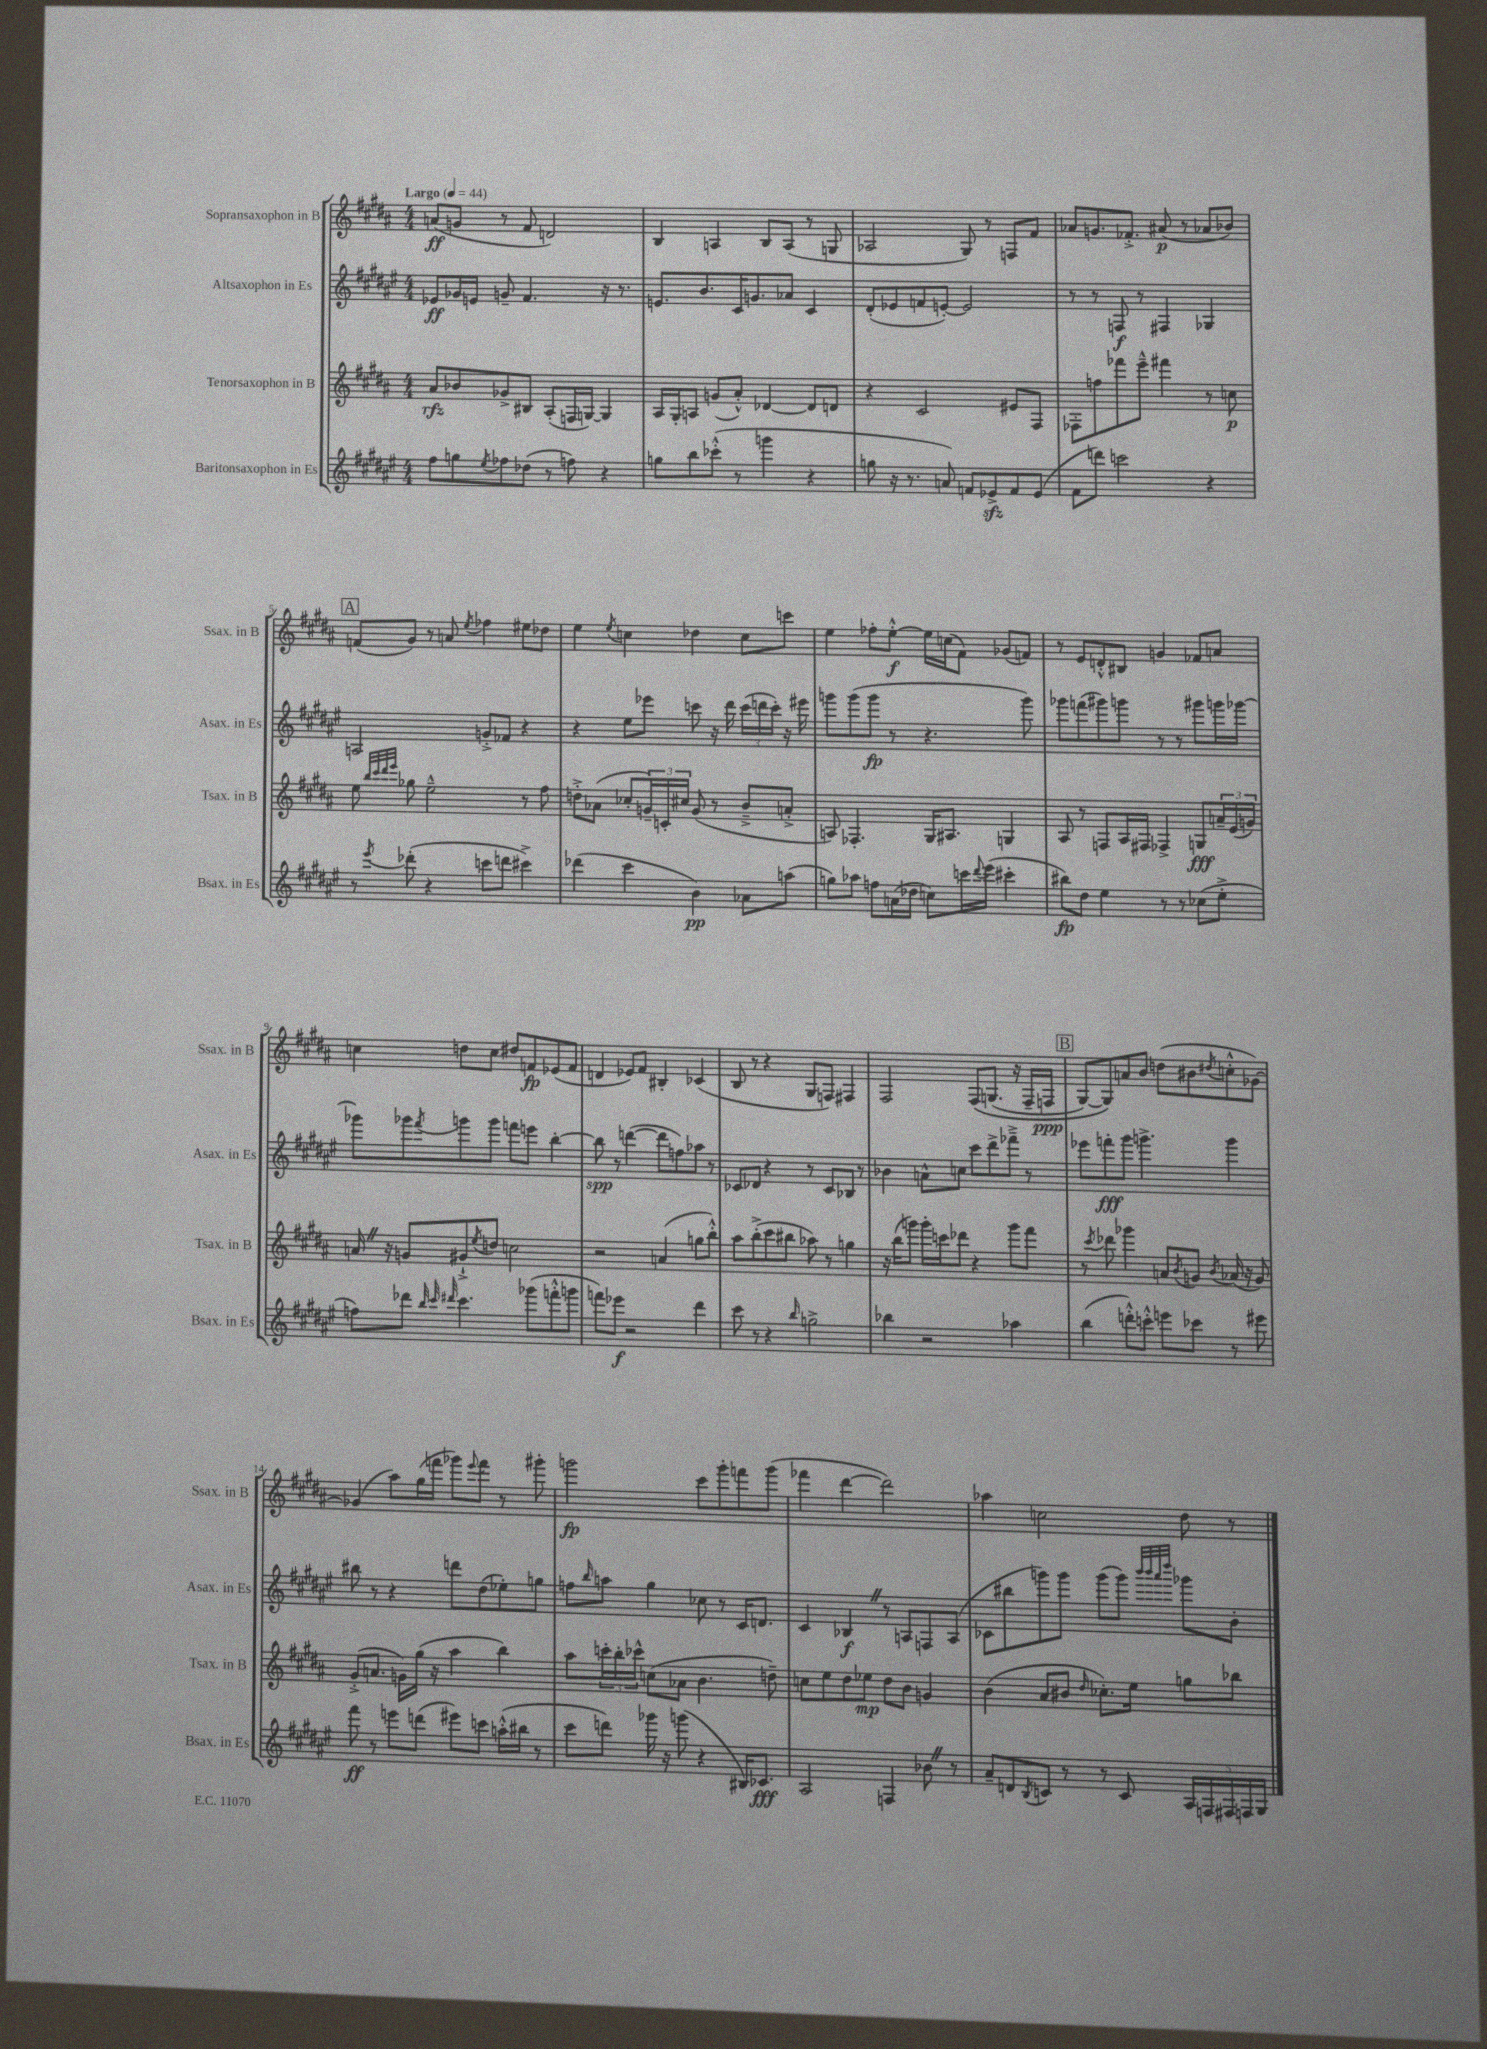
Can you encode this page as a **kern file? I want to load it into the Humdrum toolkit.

**kern	**dynam	**kern	**dynam	**kern	**dynam	**kern	**dynam
*part4	*part4	*part3	*part3	*part2	*part2	*part1	*part1
*staff4	*staff4	*staff3	*staff3	*staff2	*staff2	*staff1	*staff1
*I"Baritonsaxophon in Es	*	*I"Tenorsaxophon in B	*	*I"Altsaxophon in Es	*	*I"Sopransaxophon in B	*
*I'Bsax. in Es	*	*I'Tsax. in B	*	*I'Asax. in Es	*	*I'Ssax. in B	*
*clefG2	*	*clefG2	*	*clefG2	*	*clefG2	*
*k[f#c#g#d#a#e#]	*	*k[f#c#g#d#a#]	*	*k[f#c#g#d#a#e#]	*	*k[f#c#g#d#a#]	*
*M4/4	*	*M4/4	*	*M4/4	*	*M4/4	*
*MM44	*	*MM44	*	*MM44	*	*MM44	*
=1	=1	=1	=1	=1	=1	=1	=1
!	!	!	!	!	!	!LO:TX:a:B:t=Largo	!
8ff#\L	.	8a#/L	rfz	8e-X/L	ff	(8an/L	ff
8ggn\	.	8b-X/	.	16g-X/L	.	8gn/J	.
.	.	.	.	16en/JJ	.	.	.
8qee#/	.	.	.	.	.	.	.
8ff-X\	.	8g-X^/	.	8gn~/	.	8r	.
(8dd-X\J	.	8B#X/J	.	4.f#/	.	8f#/	.
8r	.	(8A#'/L	.	.	.	2dn/)	.
8ffn\)	.	16Fn/L	.	.	.	.	.
.	.	[16Gn/JJ)	.	.	.	.	.
4r	.	4G/]	.	16r	.	.	.
.	.	.	.	8.r	.	.	.
=2	=2	=2	=2	=2	=2	=2	=2
8ggn\L	.	16A#/LL	.	8.en/L	.	4B/	.
.	.	16G#'/J	.	.	.	.	.
8bb\	.	8An/J	.	.	.	.	.
.	.	.	.	8.b/	.	.	.
(8ccc-X'^^\J	.	(8gn/L	.	.	.	4An/	.
8r	.	8a#'^^/J)	.	16c#/K	.	.	.
.	.	.	.	8.gn/	.	.	.
4gggn\	.	[4d-X/	.	.	.	8B/L	.
.	.	.	.	8a-X/J	.	(8A/J	.
4r	.	8d-/L]	.	4c#/	.	8r	.
.	.	8dn/J	.	.	.	8Gn/	.
=3	=3	=3	=3	=3	=3	=3	=3
8ggn\	.	4r	.	(8d#'/L	.	2A-X/	.
16r	.	.	.	8e-X/	.	.	.
8.r	.	.	.	.	.	.	.
.	.	2c#/	.	8fn/	.	.	.
8an/)	.	.	.	[8en'/J)	.	.	.
8fn/L	.	.	.	2e/]	.	8G#/)	.
8e-Xzz^/	.	.	.	.	.	8r	.
8f/	.	8e#X/L	.	.	.	8Fn/L	.
(8e-/J	.	8F#/J	.	.	.	8f#/J	.
=4	=4	=4	=4	=4	=4	=4	=4
8f#\L	.	8F-X'\L	.	8r	.	8a-X/L	.
8dddn\J)	.	8ffn\	.	8r	.	8.gn/	.
2cccn\	.	8fff-X\	.	8Fn/	f	.	.
.	.	.	.	.	.	8.f-X'^/J	.
.	.	8eee~^^\J	.	8r	.	.	.
.	.	4fff#X\	.	4F#X/	.	(8a#X/	p
.	.	.	.	.	.	8r	.
4r	.	8r	.	4G-X/	.	8a-X/L	.
.	.	8ccn\	p	.	.	8b-X/J)	.
!!LO:LB:g=z
!!LO:REH:place=s1:t=A
=5	=5	=5	=5	=5	=5	=5	=5
8r	.	8ee\	.	2An/	.	(8fn/L	.
.	.	32qqbb/LLL	.	.	.	.	.
.	.	32qqccc#/	.	.	.	.	.
.	.	32qqddd#/	.	.	.	.	.
8qeee#/	.	32qqeee/JJJ	.	.	.	.	.
(8ddd-X'\	.	8gg-X\	.	.	.	8g#/J)	.
4r	.	2ee~^^\	.	.	.	8r	.
.	.	.	.	.	.	8an/	.
.	.	.	.	.	.	8qee/	.
8cccn\L	.	.	.	8gn'^/L	.	4ff-X\	.
8dddn\J	.	.	.	8f-X/J	.	.	.
4ccc#X^\)	.	8r	.	4r	.	8ee#X\L	.
.	.	8ff#\	.	.	.	8dd-X\J	.
=6	=6	=6	=6	=6	=6	=6	=6
(4ddd-X\	.	8ddn'^\L	.	4r	.	4ee\	.
.	.	(8a-X\J	.	.	.	.	.
.	.	.	.	.	.	8qee/	.
4ccc#\	.	8cc-X'/L	.	8ee#\L	.	4ccn\	.
.	.	24gn~/L)	.	8eee-X\J	.	.	.
.	.	24cn'/	.	.	.	.	.
.	.	24cc#X/JJ	.	.	.	.	.
4b\)	pp	(8g/	.	8cccn\	.	4dd-X\	.
.	.	8r	.	16r	.	.	.
.	.	.	.	16ddd#\	.	.	.
8a-X\L	.	8b~^/L	.	(24ccc\LL	.	8cc\L	.
.	.	.	.	24dddn\	.	.	.
.	.	.	.	24ccc'\JJ)	.	.	.
(8aan\J	.	8an'^/J	.	16r	.	8cccn\J	.
.	.	.	.	16eee#X\	.	.	.
=7	=7	=7	=7	=7	=7	=7	=7
8ggn\L)	.	8An/)	.	8gggn\L	.	4ee\	.
8aa-X\J	.	4.F-X'/	.	(8ggg\	.	.	.
8ffn\L	.	.	.	8ggg\J	fp	8ff-X'\L	.
(16an\L	.	.	.	8r	.	[8ee'^^\J	f
16dd-X\JJ	.	.	.	.	.	.	.
8ccn\L)	.	16G#/KL	.	4.r	.	16ee\LL]	.
.	.	8.A#X/J	.	.	.	(16ccn\J	.
16cccn\L	.	.	.	.	.	8f#\J)	.
8qqddd#/	.	.	.	.	.	.	.
(16eee#\JJ	.	.	.	.	.	.	.
4ccc#X'\	.	4Gn/	.	.	.	(8g-X/L	.
.	.	.	.	8ggg\)	.	8fn/J)	.
=8	=8	=8	=8	=8	=8	=8	=8
8bb#X\L)	fp	8A#/	.	8ggg-X\L	.	8r	.
8dd#\J	.	8r	.	(8fffn\	.	8e/L	.
4ee#\	.	8Fn/L	.	8ggg#X\)	.	8dn'^^/	.
.	.	16A#/L	.	8gggn\J	.	8B#X/J	.
.	.	16F#X/JJ	.	.	.	.	.
8r	.	4F-X^/	.	8r	.	4gn/	.
8r	.	.	.	8r	.	.	.
(8cc-X\L	.	8Gn/L	fff	8ggg#X\L	.	8f-X/L	.
8ee#'^\J	.	24an~/L	.	16gggn\L	.	8an/J	.
.	.	(24e/	.	.	.	.	.
.	.	.	.	[16ggg-X\JJ	.	.	.
.	.	24gn/JJ)	.	.	.	.	.
!!LO:LB:g=z
=9	=9	=9	=9	=9	=9	=9	=9
8ffn\L)	.	16anZ/	.	8ggg-X\L]	.	4ccn\	.
.	.	16r	.	.	.	.	.
8ddd-X\J	.	8gn/L	.	8ggg-X\	.	.	.
32qqbb/	.	.	.	.	.	.	.
32qqccc#/	.	.	.	.	.	.	.
32qqddd#X/	.	.	.	8qfff#/	.	.	.
4.ccc#\	.	8g#X`^/	.	8gggn\	.	8ddn\L	.
.	.	8qee/	.	.	.	.	.
.	.	8ddn/J	.	8ggg\J	.	8cc\J	.
.	.	2ccn\	.	8fffn\L	.	8dd#X/L	.
(8ggg-X\L	.	.	.	8eeen\J	.	8fn/	fp
8fffn'^^\	.	.	.	[4bb'\	.	(8e-X/	.
8gggn\J	.	.	.	.	.	8f/J	.
=10	=10	=10	=10	=10	=10	=10	=10
8fffn\L)	.	2r	.	8bb\]	spp	4dn/	.
8eee-X\J	f	.	.	8r	.	.	.
2r	.	.	.	([4dddn\	.	8e-X/L)	.
.	.	.	.	.	.	8f#/J	.
.	.	(4an/	.	8ddd\L]	.	4B#X'/	.
.	.	.	.	8ffn\)	.	.	.
4ddd#\	.	8ggn\L	.	8aa-X\J	.	(4c-X/	.
.	.	8bb'^^\J)	.	8r	.	.	.
=11	=11	=11	=11	=11	=11	=11	=11
8ccc#\	.	8aa#\L	.	8c-X/L	.	8B/	.
8r	.	(8bb'^\	.	8d-X/J	.	8r	.
4r	.	8ccc#\	.	4r	.	4r	.
.	.	8bb#X\J	.	.	.	.	.
16qqbb/	.	.	.	.	.	.	.
2ggn^\	.	8aa-X\)	.	8r	.	8G#/L	.
.	.	8r	.	8c-/L	.	8Fn/J)	.
.	.	4ggn\	.	8B-X/J	.	4F#X/	.
.	.	.	.	8r	.	.	.
=12	=12	=12	=12	=12	=12	=12	=12
4bb-X\	.	16r	.	4b-X\	.	2F#/	.
.	.	(16bb\KL	.	.	.	.	.
.	.	8gggn\J)	.	.	.	.	.
2r	.	16ggg'\LL	.	8an^^\L	.	.	.
.	.	16cccn\J	.	.	.	.	.
.	.	8ddd-X\J	.	8ccn\J	.	.	.
.	.	4r	.	8ccc#\L	.	(8F#/L	.
.	.	.	.	8ddd#^\	.	(8.Gn/J	.
4aa-X\	.	8ggg\L	.	8fff-X~^\J	.	.	.
.	.	.	.	.	.	16r	.
.	.	8fff#\J	.	8r	.	16F#~/LL	.
.	.	.	.	.	.	16Fn/JJ	ppp
!!LO:REH:place=s1:t=B
=13	=13	=13	=13	=13	=13	=13	=13
(4bb\	.	8r	.	8eee-X\L	.	[8G#/L)	.
.	.	8qccc#/	.	.	.	.	.
.	.	8ddd-X\	.	8fffn'\	fff	8G#/])	.
8dddn'^^\L)	.	4ggg-X\	.	8ggg#\J	.	8an/	.
8cccn'^^\J	.	.	.	4.gggn^\	.	8b/J	.
8eeen\L	.	8an/L	.	.	.	(8ddn\L	.
.	.	8qb/	.	.	.	.	.
8ccc-X\J	.	8gn/J	.	.	.	8b#X\	.
.	.	8qb/	.	.	.	8qdd#X/	.
8r	.	(16a-X/	.	4ggg\	.	8ccn'^^\	.
.	.	16r	.	.	.	.	.
8eee#X\	.	8g/)	.	.	.	[8g-X\J)	.
!!LO:LB:g=z
=14	=14	=14	=14	=14	=14	=14	=14
8fff#\	ff	(8g#'^/L	.	8bb#X\	.	(4g-X/]	.
8r	.	8.an/J	.	8r	.	.	.
8eeen\L	.	.	.	4r	.	8aa#\L)	.
.	.	16gn\LL)	.	.	.	.	.
(8dddn\J	.	(16gg#\JJ	.	.	.	(16gg#\L	.
.	.	16r	.	.	.	16fffn\JJ	.
8eee#X\L)	.	4aa#\	.	8dddn\L	.	8ggg-X\L)	.
.	.	.	.	.	.	8qqeee/	.
8cccn\J	.	.	.	(8dd#\	.	8fff\J	.
(16aan'^^\LL	.	4bb\)	.	8ee-X'\)	.	8r	.
16bb#X\JJ	.	.	.	.	.	.	.
8r	.	.	.	8ggn\J	.	8ggg#X'\	.
=15	=15	=15	=15	=15	=15	=15	=15
8ccc#\L	.	8aa#\L	.	8ffn\L	.	2gggn\	fp
.	.	.	.	16qqbb/	.	.	.
8dddn\J)	.	24cccn'\L	.	8aan\J	.	.	.
.	.	24bb'\	.	.	.	.	.
.	.	24ccc-X^^\JJ	.	.	.	.	.
16ggg-X\	.	(8ccn\L	.	4gg#\	.	.	.
16r	.	.	.	.	.	.	.
(8gggn\	.	8a-X\J	.	.	.	.	.
4r	.	4.b\	.	8cc-X\	.	8ccc#\L	.
.	.	.	.	8r	.	8ggg'\	.
16B#X/KL)	.	.	.	16c#/KL	.	8fffn\	.
8.c-X/J	fff	.	.	8.dn/J	.	.	.
.	.	8ddn~\)	.	.	.	(8ggg\J	.
=16	=16	=16	=16	=16	=16	=16	=16
2A#/	.	8ccn\L	.	4c#/	.	4fff-X\	.
.	.	8ee\	.	.	.	.	.
.	.	8dd#\	.	4B-XZ/	f	[4ddd#\	.
.	.	8ee-X\J	mp	.	.	.	.
4Fn/	.	8dd#\L	.	8r	.	2ddd#\])	.
.	.	8b\J	.	8An/L	.	.	.
8b-XZ\	.	4gn/	.	8Fn/	.	.	.
8r	.	.	.	(8A/J	.	.	.
=17	=17	=17	=17	=17	=17	=17	=17
8a#~/L	.	(4b\	.	8c-X\L	.	4aa-X\	.
8dn/	.	.	.	8bb#X\	.	.	.
8qB/	.	.	.	.	.	.	.
8cn/J	.	8a#/L	.	8gggn\)	.	2ccn\	.
8r	.	8b#X/J	.	8ggg\J	.	.	.
.	.	16qqdd#/	.	.	.	.	.
8r	.	8.cc-X'\L)	.	(8ggg\L	.	.	.
8c/	.	.	.	8ggg\J)	.	.	.
.	.	16ee\Jk	.	.	.	.	.
.	.	.	.	32qqbbb/LLL	.	.	.
.	.	.	.	32qqbbb/	.	.	.
.	.	.	.	32qqaaa#/	.	.	.
.	.	.	.	32qqdddd#/JJJ	.	.	.
20A#/LL	.	8ggn\L	.	8ggg-X\L	.	8dd#\	.
20Fn/	.	.	.	.	.	.	.
20F#X/	.	.	.	.	.	.	.
.	.	8bb-X\J	.	8b'\J	.	8r	.
20Fn/	.	.	.	.	.	.	.
20G#/JJ	.	.	.	.	.	.	.
==	==	==	==	==	==	==	==
*-	*-	*-	*-	*-	*-	*-	*-
